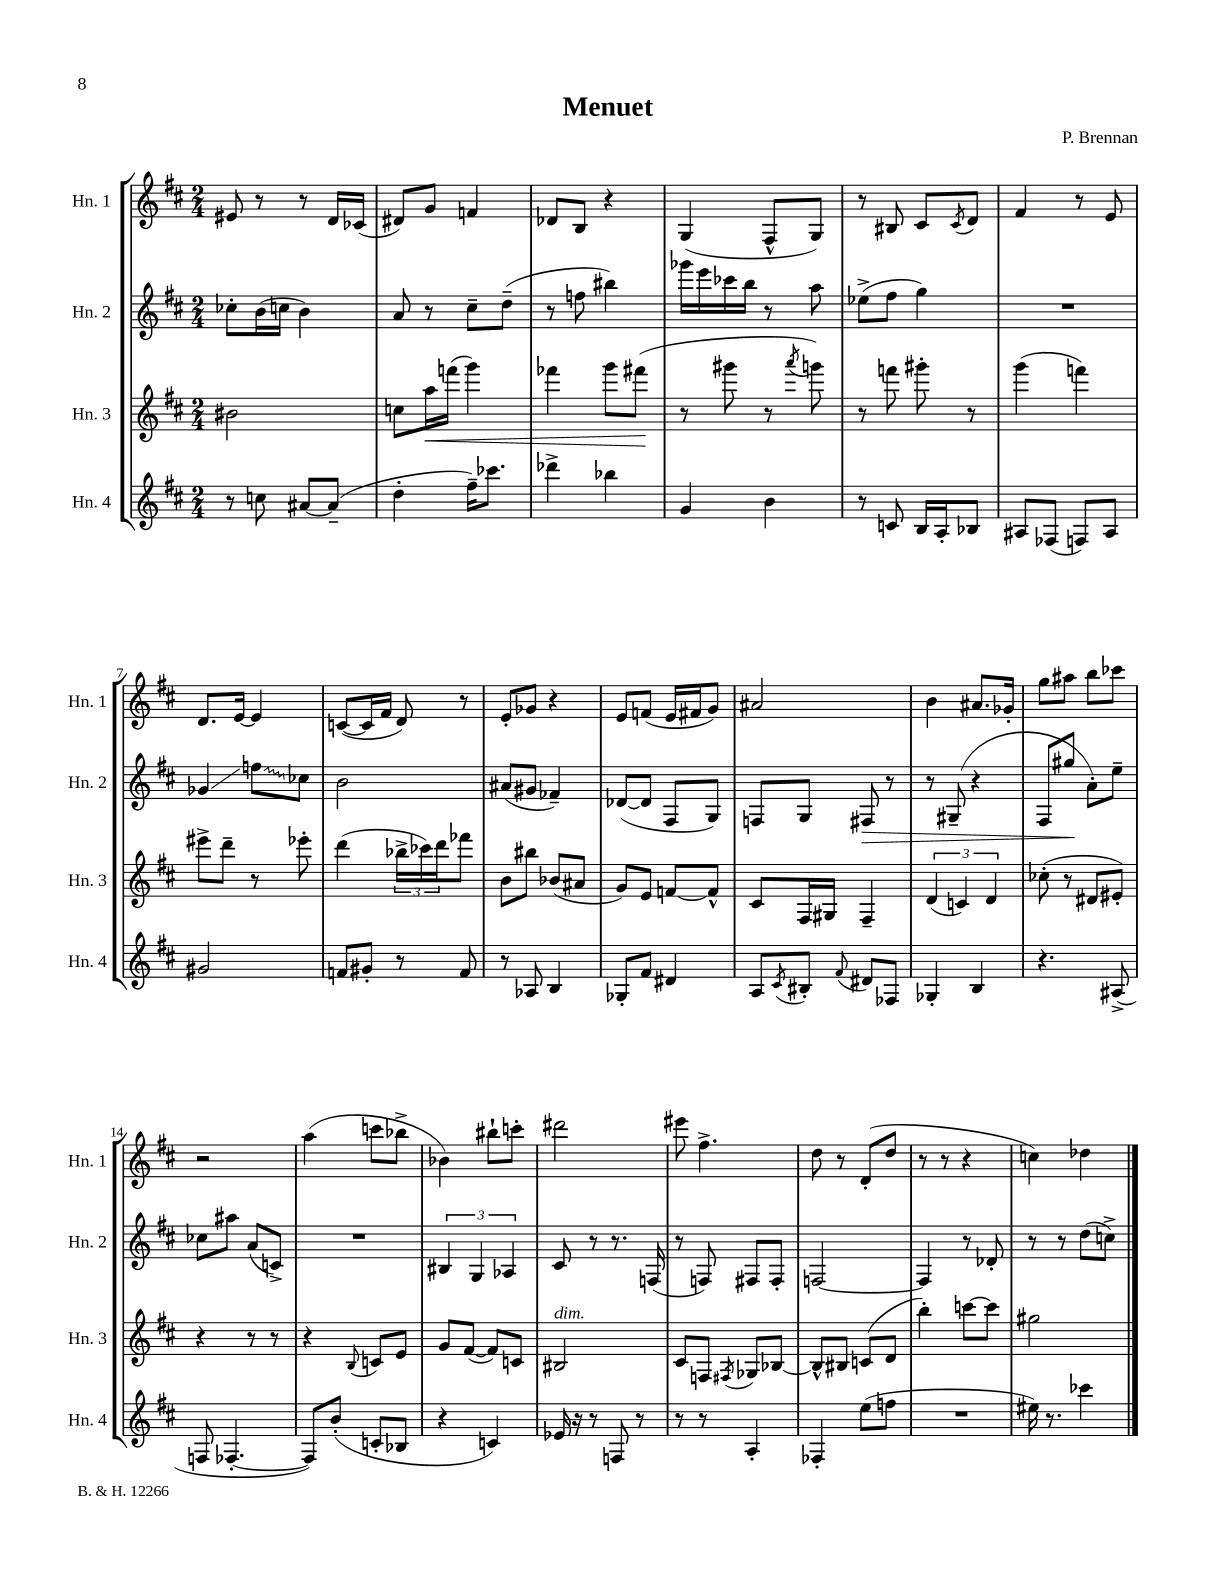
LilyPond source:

\header { title = "Menuet" composer = "P. Brennan" }
<<
\new StaffGroup <<
\new Staff = "s0" \with { instrumentName = "Hn. 1" shortInstrumentName = "Hn. 1" } {
    \clef treble \key d \major \numericTimeSignature \time 2/4
    eis'8 r8 r8 d'16 ces'16( |
    dis'8) g'8 f'4 |
    des'8 b8 r4 |
    g4( fis8-^ g8) |
    r8 bis8 cis'8 \acciaccatura { cis'8 } d'8 |
    fis'4 r8 e'8 |
    d'8. e'16~ e'4 |
    c'8~( c'16 fis'16 d'8) r8 |
    e'8-. ges'8 r4 |
    e'8 f'8( e'16 fis'16 g'8) |
    ais'2 |
    b'4 ais'8. ges'16-. |
    g''8 ais''8 b''8 ces'''8 |
    r2 |
    a''4( c'''8 bes''8-> |
    bes'4) bis''8-! c'''8-. |
    dis'''2 |
    eis'''8 fis''4.-> |
    d''8 r8 d'8-.( d''8 |
    r8 r8 r4 |
    c''4) des''4 \bar "|." |
}
\new Staff = "s1" \with { instrumentName = "Hn. 2" shortInstrumentName = "Hn. 2" } {
    \clef treble \key d \major \numericTimeSignature \time 2/4
    ces''8-. b'16( c''16 b'4) |
    a'8 r8 cis''8-- d''8--( |
    r8 f''8 bis''4) |
    ges'''16 e'''16 ces'''16 b''16 r8 a''8 |
    ees''8->( fis''8 g''4) |
    R2 |
    ges'4\glissando \once \override Glissando.style = #'zigzag f''8\glissando ces''8 |
    b'2 |
    ais'8( gis'8 fes'4--) |
    des'8~( des'8 fis8 g8) |
    f8 g8 fis8\> r8 |
    r8 gis8--( r4 |
    fis8 gis''8\! a'8-.) e''8-- |
    ces''8 ais''8 a'8( c'8->) |
    R2 |
    \tuplet 3/2 { bis4 g4 aes4 } |
    cis'8 r8 r8. f16( |
    r8 f8) fis8 fis8-. |
    f2~ |
    f4 r8 des'8-. |
    r8 r8 d''8( c''8->) \bar "|." |
}
\new Staff = "s2" \with { instrumentName = "Hn. 3" shortInstrumentName = "Hn. 3" } {
    \clef treble \key d \major \numericTimeSignature \time 2/4
    bis'2 |
    c''8 a''16\< f'''16( g'''4) |
    fes'''4 g'''8 fis'''8\!( |
    r8 gis'''8 r8 \acciaccatura { a'''8 } g'''8) |
    r8 f'''8 gis'''8-. r8 |
    g'''4( f'''4) |
    eis'''8-> d'''8-- r8 ees'''8-. |
    d'''4( \tuplet 3/2 { bes''16-> ces'''16) d'''16 } fes'''8 |
    b'8 bis''8 bes'8( ais'8 |
    g'8) e'8 f'8~ f'8-^ |
    cis'8 fis16 gis16 fis4-- |
    \tuplet 3/2 { d'4( c'4) d'4 } |
    ces''8-.( r8 dis'8 eis'8-.) |
    r4 r8 r8 |
    r4 \appoggiatura { b8 } c'8 e'8 |
    g'8 fis'8~( fis'8) c'8 |
    bis2^\markup { \italic "dim." } |
    cis'8 f8 \acciaccatura { fis8 } ges8 bes8~ |
    bes8-^ bis8 c'8( d'8 |
    b''4-.) c'''8~ c'''8 |
    gis''2 \bar "|." |
}
\new Staff = "s3" \with { instrumentName = "Hn. 4" shortInstrumentName = "Hn. 4" } {
    \clef treble \key d \major \numericTimeSignature \time 2/4
    r8 c''8 ais'8~ ais'8--( |
    d''4-. fis''16--) ces'''8. |
    des'''4-> bes''4 |
    g'4 b'4 |
    r8 c'8 b16 a16-. bes8 |
    ais8 fes8( f8) ais8 |
    gis'2 |
    f'8 gis'8-. r8 f'8 |
    r8 aes8 b4 |
    ges8-. fis'8 dis'4 |
    a8 \acciaccatura { cis'8 } bis8-. \appoggiatura { fis'8 } dis'8 fes8 |
    ges4-. b4 |
    r4. ais8->( |
    f8 fes4.~-. |
    fes8) b'8-.( c'8-. bes8 |
    r4 c'4) |
    ees'16 r16 r8 f8 r8 |
    r8 r8 a4-. |
    fes4-. e''8( f''8 |
    R2 |
    eis''16) r8. ces'''4 \bar "|." |
}
>>
>>
